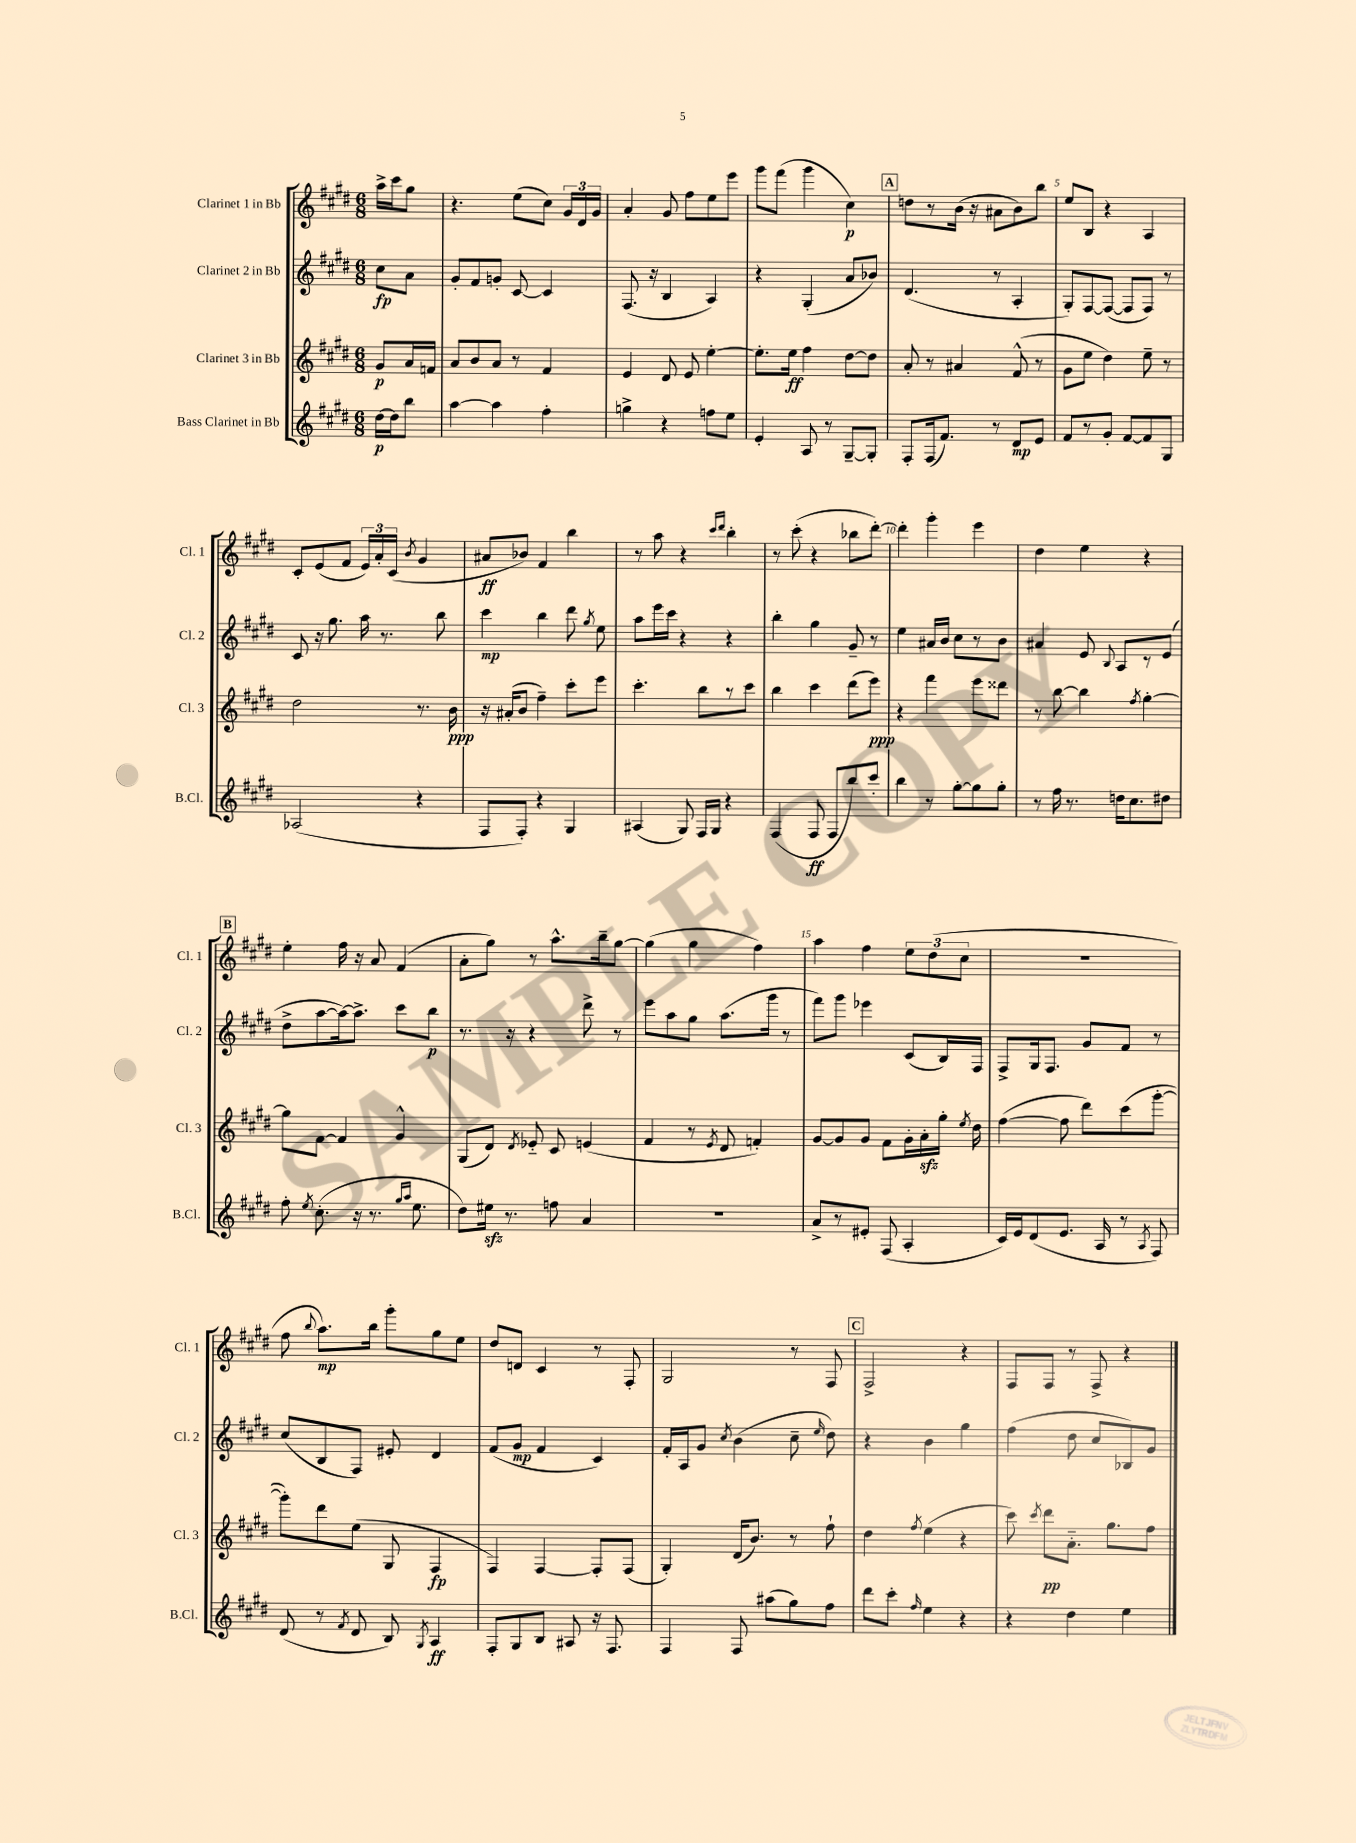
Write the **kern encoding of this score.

**kern	**dynam	**kern	**dynam	**kern	**dynam	**kern	**dynam
*part4	*part4	*part3	*part3	*part2	*part2	*part1	*part1
*staff4	*staff4	*staff3	*staff3	*staff2	*staff2	*staff1	*staff1
*I"Bass Clarinet in Bb	*	*I"Clarinet 3 in Bb	*	*I"Clarinet 2 in Bb	*	*I"Clarinet 1 in Bb	*
*I'B.Cl.	*	*I'Cl. 3	*	*I'Cl. 2	*	*I'Cl. 1	*
*clefG2	*	*clefG2	*	*clefG2	*	*clefG2	*
*k[f#c#g#d#]	*	*k[f#c#g#d#]	*	*k[f#c#g#d#]	*	*k[f#c#g#d#]	*
*M6/8	*	*M6/8	*	*M6/8	*	*M6/8	*
=	=	=	=	=	=	=	=
[16dd#\LL	p	8g#/L	p	8cc#\L	fp	16aa^\LL	.
16dd#\J]	.	.	.	.	.	16ccc#\J	.
8bb\J	.	16a/L	.	8a\J	.	8gg#\J	.
.	.	16fn/JJ	.	.	.	.	.
=1	=1	=1	=1	=1	=1	=1	=1
[4aa\	.	8a/L	.	8g#'/L	.	4.r	.
.	.	8b/	.	8f#/	.	.	.
4aa\]	.	8a/J	.	8gn'/J	.	.	.
.	.	8r	.	[8c#/	.	(8ee\L	.
4ff#'\	.	4f#/	.	4c#/]	.	8cc#\J)	.
.	.	.	.	.	.	24g#/LL	.
.	.	.	.	.	.	24d#/	.
.	.	.	.	.	.	24g#/JJ	.
=2	=2	=2	=2	=2	=2	=2	=2
4ggn^\	.	4e/	.	(8.F#/	.	4a'/	.
.	.	.	.	16r	.	.	.
4r	.	8d#/	.	4B/	.	8g#/	.
.	.	8e/	.	.	.	8ff#\L	.
8ffn\L	.	[4ee'\	.	4A/)	.	8ee\	.
8ee\J	.	.	.	.	.	8eee\J	.
=3	=3	=3	=3	=3	=3	=3	=3
4e'/	.	8.ee'\L]	.	4r	.	8ggg#\L	.
.	.	.	.	.	.	(8fff#\J	.
.	.	16ee\Jk	ff	.	.	.	.
8A/	.	4ff#\	.	(4G#'/	.	4ggg#\	.
8r	.	.	.	.	.	.	.
[8G#~/L	.	[8dd#\L	.	8a/L	.	4cc#\)	p
8G#'/J]	.	8dd#\J]	.	8b-X/J)	.	.	.
!!LO:REH:place=s1:t=A
=4	=4	=4	=4	=4	=4	=4	=4
8F#'/L	.	8a'/	.	(4.d#/	.	8ddn\L	.
(16F#/k	.	8r	.	.	.	8r	.
8.f#/J)	.	.	.	.	.	.	.
.	.	4a#X/	.	.	.	(16b\Jk	.
.	.	.	.	.	.	16r	.
8r	.	.	.	8r	.	8a#X\L	.
8d#/L	mp	(8f#^^/	.	4A'/	.	8b\)	.
8e/J	.	8r	.	.	.	8bb\J	.
=5	=5	=5	=5	=5	=5	=5	=5
8f#/L	.	8g#\L	.	8G#'/L)	.	8ee/L	.
8r	.	8ee\J	.	[8F#/	.	8B/J	.
8g#'/J	.	4dd#\)	.	(8F#/J_	.	4r	.
[8f#/L	.	.	.	8F#/L]	.	.	.
8f#/]	.	8ee~\	.	8F#/J)	.	4A/	.
8G#/J	.	8r	.	8r	.	.	.
!!LO:LB:g=z
=6	=6	=6	=6	=6	=6	=6	=6
(2A-X/	.	2dd#\	.	8c#/	.	8c#'/L	.
.	.	.	.	16r	.	(8e/	.
.	.	.	.	8.gg#\	.	.	.
.	.	.	.	.	.	8f#/J	.
.	.	.	.	16aa\	.	24e/LL)	.
.	.	.	.	.	.	24a'/	.
.	.	.	.	8.r	.	.	.
.	.	.	.	.	.	(24c#/JJ	.
.	.	.	.	.	.	8qb/	.
4r	.	8.r	.	.	.	4g#/	.
.	.	.	.	8bb\	.	.	.
.	.	16b\	ppp	.	.	.	.
=7	=7	=7	=7	=7	=7	=7	=7
8F#/L	.	16r	.	4ccc#\	mp	8a#X/L	ff
.	.	(16a#X'/KL	.	.	.	.	.
8F#'/J)	.	8b/J	.	.	.	8b-X/J)	.
4r	.	4ff#~\)	.	4bb\	.	4f#/	.
4G#/	.	8ccc#'\L	.	8ddd#\	.	4bb\	.
.	.	.	.	8qgg#/	.	.	.
.	.	8eee\J	.	8ee\	.	.	.
=8	=8	=8	=8	=8	=8	=8	=8
(4A#X/	.	4.ccc#'\	.	8aa\L	.	8r	.
.	.	.	.	16eee\L	.	8aa\	.
.	.	.	.	16ccc#\JJ	.	.	.
8G#/)	.	.	.	4r	.	4r	.
16F#/LL	.	8bb\L	.	.	.	.	.
16G#/JJ	.	.	.	.	.	.	.
.	.	.	.	.	.	16qqccc#/LL	.
.	.	.	.	.	.	16qqddd#/JJ	.
4r	.	8r	.	4r	.	4bb'\	.
.	.	8ccc#\J	.	.	.	.	.
=9	=9	=9	=9	=9	=9	=9	=9
(4F#/	.	4bb\	.	4bb'\	.	8r	.
.	.	.	.	.	.	(8ccc#'\	.
8F#/	ff	4ccc#\	.	4gg#\	.	4r	.
8F#/L	.	.	.	.	.	.	.
8bb/)	.	(8ddd#\L	.	8g#~/	.	8bb-X\L	.
8ccc#'/J	.	8eee\J)	ppp	8r	.	[8ddd#'\J)	.
=10	=10	=10	=10	=10	=10	=10	=10
4bb\	.	4r	.	4ee\	.	4ddd#'\]	.
8r	.	4fff#\	.	16a#X/LL	.	4ggg#'\	.
.	.	.	.	16b/JJ	.	.	.
[8gg#'\L	.	.	.	8cc#\L	.	.	.
8gg#\]	.	8eee\L	.	8r	.	4eee\	.
8gg#'\J	.	8ddd##X\J	.	8b\J	.	.	.
=11	=11	=11	=11	=11	=11	=11	=11
8r	.	8r	.	4a#X/	.	4dd#\	.
16ff#\	.	[8bb\	.	.	.	.	.
8.r	.	.	.	.	.	.	.
.	.	4bb\]	.	8e/	.	4ee\	.
.	.	.	.	8qqB/	.	.	.
16ddn\KL	.	.	.	8A/L	.	.	.
8.cc#\	.	.	.	.	.	.	.
.	.	8qff#/	.	.	.	.	.
.	.	[4gg#'\	.	8r	.	4r	.
8dd#X\J	.	.	.	(8e/J	.	.	.
!!LO:LB:g=z
!!LO:REH:place=s1:t=B
=12	=12	=12	=12	=12	=12	=12	=12
8ff#'\	.	8gg#\L]	.	8dd#^\L	.	4ee'\	.
8qee/	.	.	.	.	.	.	.
(8.cc#'\	.	[8f#\J	.	[8aa\	.	.	.
.	.	4f#/]	.	16aa\k_)	.	16ff#\	.
16r	.	.	.	8.aa^\J]	.	16r	.
8.r	.	.	.	.	.	8a/	.
.	.	4g#^^/	.	8ccc#\L	.	(4f#/	.
16qqgg#/LL	.	.	.	.	.	.	.
16qqaa/JJ	.	.	.	.	.	.	.
8.ee\	.	.	.	.	.	.	.
.	.	.	.	8bb\J	p	.	.
=13	=13	=13	=13	=13	=13	=13	=13
8dd#\L)	.	(8G#/L	.	8.r	.	8a'\L	.
16ee#Xzz\Jk	.	8d#/J)	.	.	.	8gg#\J)	.
8.r	.	.	.	16r	.	.	.
.	.	8qd#/	.	.	.	.	.
.	.	8e-X/	.	4r	.	8r	.
8ffn\	.	8c#/	.	.	.	8.aa^^\L	.
4a/	.	(4en/	.	8ddd#^\	.	.	.
.	.	.	.	.	.	16bb~\k	.
.	.	.	.	8r	.	[8gg#\J	.
=14	=14	=14	=14	=14	=14	=14	=14
2.r	.	4f#/	.	8eee\L	.	(4gg#\]	.
.	.	.	.	8aa\	.	.	.
.	.	8r	.	8gg#\J	.	4gg#\	.
.	.	8qe/	.	.	.	.	.
.	.	8d#/	.	(8.aa\L	.	.	.
.	.	4fn'/)	.	.	.	4ff#\)	.
.	.	.	.	16ggg#\Jk	.	.	.
.	.	.	.	8r	.	.	.
=15	=15	=15	=15	=15	=15	=15	=15
8a^/L	.	[8g#/L	.	8fff#\L)	.	4aa\	.
8r	.	8g#/]	.	8ggg#\J	.	.	.
8e#X'/J	.	8g#/J	.	4eee-X\	.	4ff#\	.
(8F#/	.	8f#\L	.	.	.	.	.
4A'/	.	16g#'\L	.	(8c#/L	.	12ee\L	.
.	.	16azz'\	.	.	.	.	.
.	.	.	.	.	.	(12dd#\	.
.	.	16gg#'\JJ	.	16B/L)	.	.	.
.	.	.	.	.	.	12cc#\J	.
.	.	8qee/	.	.	.	.	.
.	.	16dd#\	.	16F#/JJ	.	.	.
=16	=16	=16	=16	=16	=16	=16	=16
16c#/LL)	.	([4ff#\	.	8F#^/L	.	2.r	.
16e/J	.	.	.	.	.	.	.
(8d#/	.	.	.	16G#/k	.	.	.
.	.	.	.	8.F#/J	.	.	.
8.e/J	.	8ff#\]	.	.	.	.	.
.	.	8ddd#\L)	.	8g#/L	.	.	.
16A/	.	.	.	.	.	.	.
8r	.	(8ccc#\	.	8f#/J	.	.	.
8qA/	.	.	.	.	.	.	.
8F#/)	.	[8ggg#'\J	.	8r	.	.	.
!!LO:LB:g=z
=17	=17	=17	=17	=17	=17	=17	=17
(8d#/	.	8ggg#'\L])	.	(8cc#/L	.	8ff#\	.
.	.	.	.	.	.	8qqbb/	.
8r	.	8ddd#\	.	8B/	.	8.aa\L)	mp
8qf#/	.	.	.	.	.	.	.
8d#/	.	(8ee\J	.	8F#/J)	.	.	.
.	.	.	.	.	.	16bb\Jk	.
8B/)	.	8G#/	.	8e#X'/	.	8ggg#'\L	.
8qG#/	.	.	.	.	.	.	.
4A/	ff	4F#/	fp	4d#/	.	8gg#\	.
.	.	.	.	.	.	8ee\J	.
=18	=18	=18	=18	=18	=18	=18	=18
8F#'/L	.	4F#/)	.	(8f#/L	.	8dd#/L	.
8G#/	.	.	.	8g#/J	mp	8dn/J	.
8B/J	.	[4F#/	.	4f#/	.	4c#/	.
8A#X/	.	.	.	.	.	.	.
16r	.	8F#'/L]	.	4c#/)	.	8r	.
8.F#/	.	.	.	.	.	.	.
.	.	(8F#/J	.	.	.	8F#'/	.
=19	=19	=19	=19	=19	=19	=19	=19
4F#/	.	4G#'/)	.	16f#'/LL	.	2G#/	.
.	.	.	.	16A/J	.	.	.
.	.	.	.	8g#/J	.	.	.
.	.	.	.	8qcc#/	.	.	.
8F#/	.	(16d#/KL	.	(4b\	.	.	.
.	.	8.b/J)	.	.	.	.	.
(8aa#X\L	.	.	.	.	.	.	.
8gg#\)	.	8r	.	8cc#~\	.	8r	.
.	.	.	.	16qqee/	.	.	.
8ff#\J	.	8ff#`\	.	8dd#\)	.	8F#/	.
!!LO:REH:place=s1:t=C
=20	=20	=20	=20	=20	=20	=20	=20
8ddd#\L	.	4dd#\	.	4r	.	2F#^/	.
8ccc#'\J	.	.	.	.	.	.	.
16qqff#/	.	8qff#/	.	.	.	.	.
4ee\	.	(4ee\	.	4b\	.	.	.
4r	.	4r	.	4gg#\	.	4r	.
=21	=21	=21	=21	=21	=21	=21	=21
4r	.	8ccc#\)	.	(4ff#\	.	8F#/L	.
.	.	8qccc#/	.	.	.	.	.
.	.	8ddd#\L	pp	.	.	8F#/J	.
4dd#\	.	8.a\J	.	8dd#\	.	8r	.
.	.	.	.	8cc#/L	.	8F#^/	.
.	.	8.gg#\L	.	.	.	.	.
4ee\	.	.	.	8B-X/)	.	4r	.
.	.	8ff#\J	.	8g#/J	.	.	.
==	==	==	==	==	==	==	==
*-	*-	*-	*-	*-	*-	*-	*-
